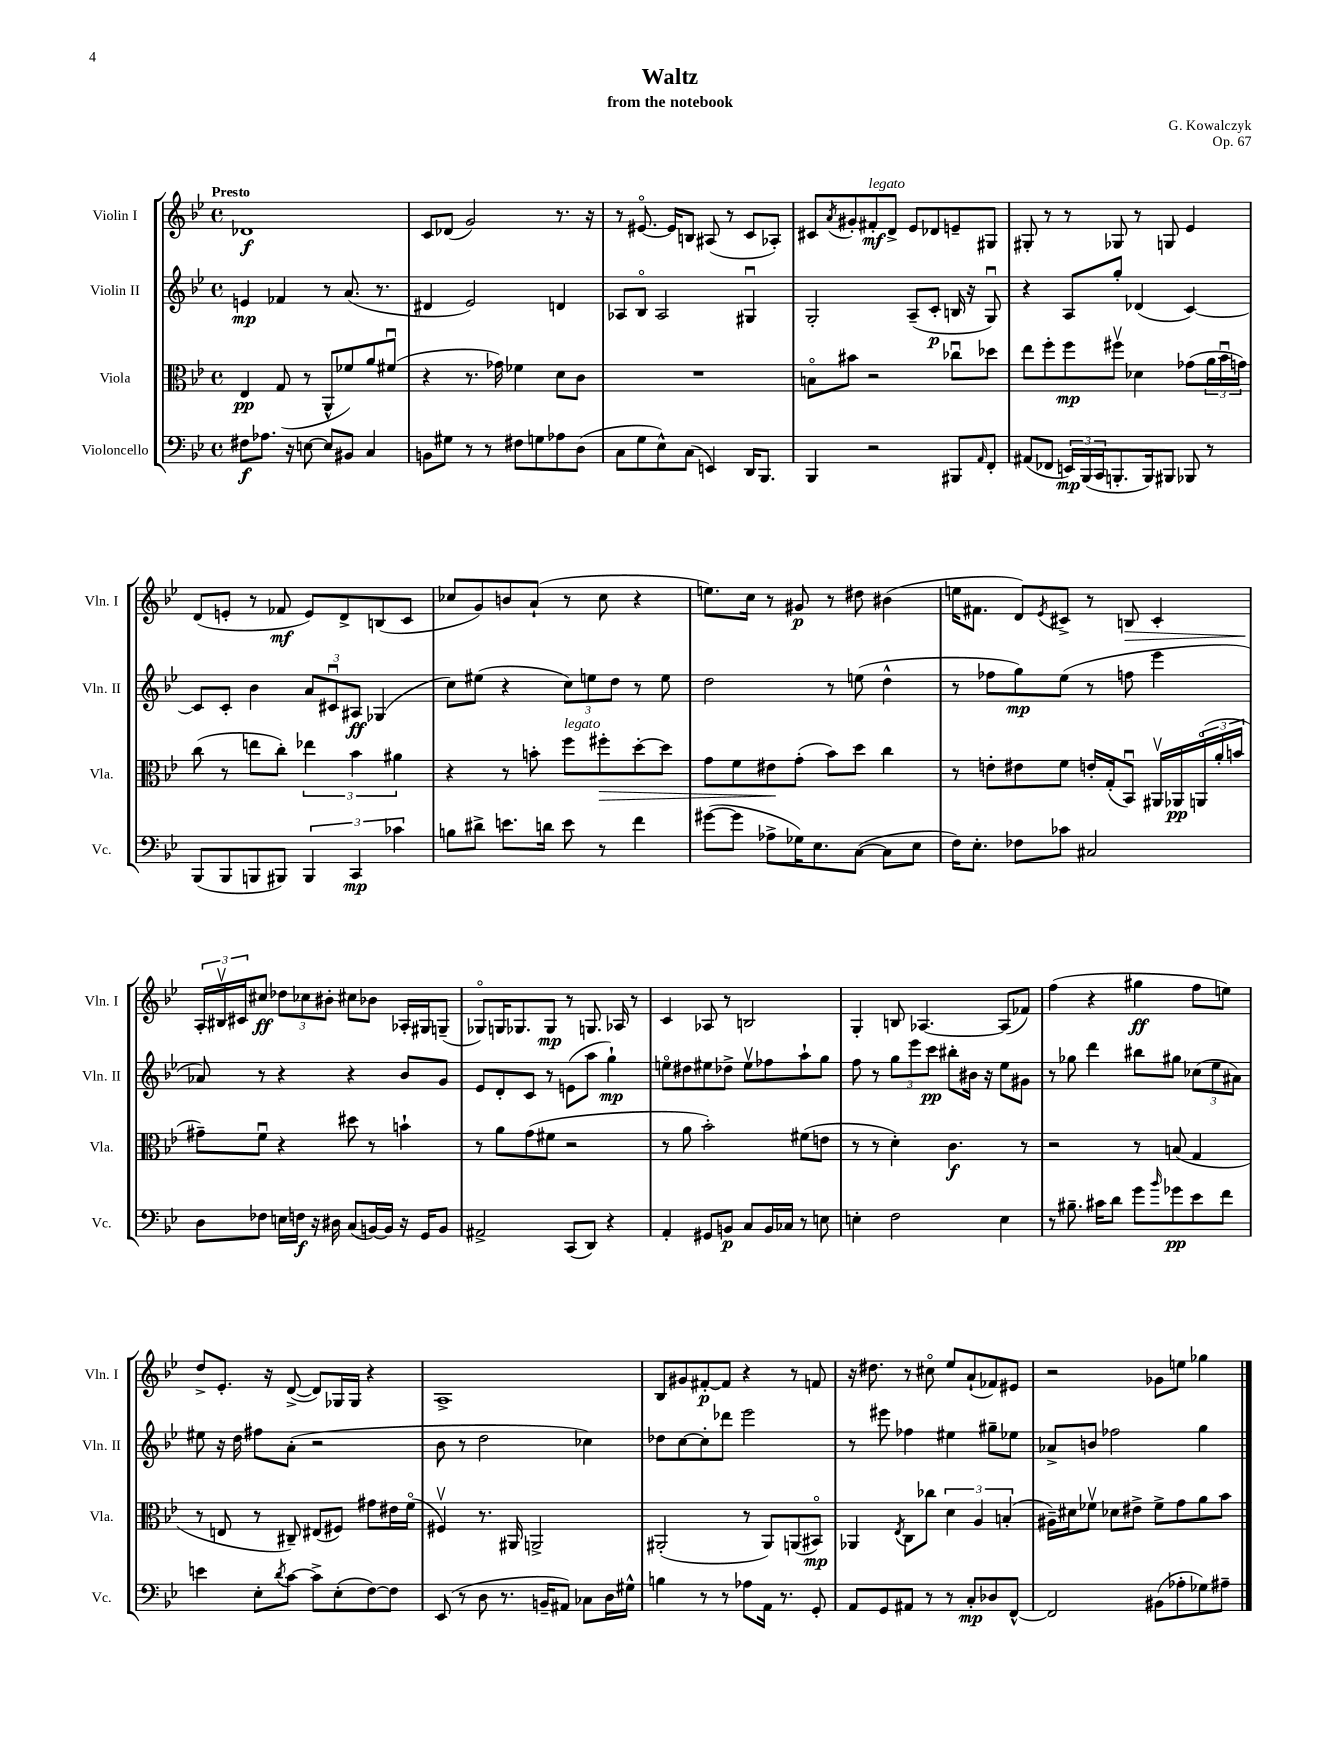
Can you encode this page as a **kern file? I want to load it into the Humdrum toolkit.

**kern	**kern	**kern	**kern
*staff4	*staff3	*staff2	*staff1
*clefF4	*clefC3	*clefG2	*clefG2
*k[b-e-]	*k[b-e-]	*k[b-e-]	*k[b-e-]
*M4/4	*M4/4	*M4/4	*M4/4
*met(c)	*met(c)	*met(c)	*met(c)
8F#	4E-	4e	1d-
8.A-	.	.	.
.	(8G	4f-	.
16r	.	.	.
[8E	8r	.	.
8E]	8AA^^	8r	.
8BB#	8f-)	(8.a	.
4C	8a	.	.
.	.	8.r	.
.	(8f#u	.	.
=	=	=	=
8BB	4r	4d#	8c
8G#	.	.	(8d-
8r	8.r	2e-)	2g)
8r	.	.	.
.	16g-)	.	.
8F#	4f-	.	.
8G	.	.	.
8A-	8d	4d	8.r
(8D	8c	.	.
.	.	.	16r
=	=	=	=
8C	1r	8A-	8r
8G	.	8B-o	[8.e#o
8E-^^)	.	2A-	.
.	.	.	16e#]
(8C	.	.	8B
4EE)	.	.	(8A#
.	.	.	8r
16DD	.	4G#u	8c
8.BBB-	.	.	.
.	.	.	8A-')
=	=	=	=
4BBB-	8Bo	2G'	8c#
.	.	.	8qa
.	8b#	.	8g#'
2r	2r	.	8f#'
.	.	.	8d^
.	.	(8A~	8e-
.	.	8c'	8d-
8BBB#	8cc-u	16B	8e~
.	.	16r	.
16qqAA	.	.	.
8FF'	8dd-	8Gu)	8G#
=	=	=	=
(8AA#	8ee-	4r	8G#'
8FF-	8ff'	.	8r
24EE)	8ff	8A	8r
(24BBB-	.	.	.
24CC	.	.	.
8.BBB'	8ff#v	8gg'	8G-
.	4d-	(4d-	8r
16BBB)	.	.	.
8BBB#	.	.	8G
8BBB-	(8g-	[4c)	4e-
8r	24a	.	.
.	24b-u	.	.
.	24g)	.	.
=	=	=	=
(8BBB-	(8cc	8c]	(8d
8BBB-	8r	8c'	8e'
8BBB	8ee	4b-	8r
8BBB#)	8cc')	.	8f-
6BBB#	6ee-	12a	8e)
.	.	12c#u	.
.	.	.	8d^
6CC	6b-	12A#	.
.	.	(4G-	(8B
6c-	6a#	.	.
.	.	.	8c
=	=	=	=
8B	4r	8cc)	8cc-
8d#^	.	(8ee#	8g)
8.e	8r	4r	8b
.	8b'	.	(8a`
16d	.	.	.
8e	8ff	12cc)	8r
.	.	12ee	.
8r	8ff#'	.	8cc-
.	.	12dd	.
4f	[8dd'	8r	4r
.	8dd]	8ee	.
=	=	=	=
([8g#	8g	2dd	8.ee)
8g#]	8f	.	.
.	.	.	16cc
8A-^	8e#	.	8r
16G-)	(8g'	.	8g#
8.E-	.	.	.
.	8b-)	8r	8r
([8C	8dd	(8ee	8dd#
8C]	4cc	4dd^^	(4b#
8E-	.	.	.
=	=	=	=
16F)	8r	8r	16ee
8.E-'	.	.	8.f#
.	8e'	8ff-	.
8F-	8e#	8gg)	8d)
.	.	.	8qe-
8c-	8f	(8ee-	8c#^
2C#	16e'	8r	8r
.	(16G'	.	.
.	8BB-u)	8ff	8B
.	16AA#v	4eee-	4c#'
.	16AA-	.	.
.	(24AAo	.	.
.	24a'	.	.
.	24b	.	.
=	=	=	=
8D	8g#~)	8a-)	24A'
.	.	.	24B#v
.	.	.	24c#
8F-	8fu	8r	8cc#
16E	4r	4r	12dd-
16F	.	.	.
.	.	.	12cc-
16r	.	.	.
.	.	.	12b#'
16D#	.	.	.
(8C	8dd#	4r	8cc#
[16BB)	8r	.	8b-
16BB]	.	.	.
16r	4b`	8b-	16A-'
16GG	.	.	16G#
8BB	.	8g	(8G~
=	=	=	=
2AA#^	8r	8e-	8G-o)
.	8a	8d'	16G
.	.	.	8.G-
.	(8g	8c	.
.	8f#	8r	8G-
(8CC	2r	(8e	8r
8DD)	.	8aa	8.G
4r	.	4gg`)	.
.	.	.	16A-
.	.	.	8r
=	=	=	=
4AA'	8r	8eeo	4c
.	8a	8dd#	.
8GG#	2b-')	8ee#	8A-
8BB	.	8dd-^	8r
8C	.	8ee#v	2B
16BB	.	8ff-	.
16C-	.	.	.
8r	(8f#	8aa`	.
8E	8e	8gg	.
=	=	=	=
4E'	8r	8ff	4G'
.	8r	8r	.
2F	4d')	12gg	8B
.	.	12eee-	.
.	.	.	[4.A-
.	.	12ccc	.
.	4.c	8bb#'	.
.	.	16b#	.
.	.	16r	.
4E	.	8ee-	(8A-]
.	8r	8g#	8f-)
=	=	=	=
8r	2r	8r	(4ff
8.B#~	.	8gg-	.
.	.	4ddd	4r
16c#	.	.	.
8d	.	.	.
8g	8r	8bb#	4gg#
16qqb-	.	.	.
8g-	(8B	8gg#	.
8e-	4G	(12cc-	8ff
.	.	12ee-	.
8f	.	.	8ee)
.	.	12a#)	.
=	=	=	=
4e	8r	8ee#	8dd^
.	8E	16r	8.e-'
.	.	16dd	.
8E-'	8r	8ff#	.
.	.	.	16r
8qd	.	.	.
[8c	8C#~)	(8a'	([8d^
8c^]	(8E#	2r	8d])
(8E-'	8F#)	.	16G-
.	.	.	16G-
[8F)	8g#	.	4r
8F]	16e#	.	.
.	(16fo	.	.
=	=	=	=
(8EE-	4F#v)	8b-	1A^
8r	.	8r	.
8D	8.r	2dd	.
8.r	.	.	.
.	16AA#	.	.
.	2AA^	.	.
16BB~	.	.	.
8AA#)	.	.	.
8C-	.	4cc-)	.
16D	.	.	.
16G#^^	.	.	.
=	=	=	=
4B	(2AA#'	8dd-	8B-
.	.	[8cc	8g#
8r	.	8cc']	[8f#'
8r	.	8ddd-	8f#]
8A-	8r	2eee-	4r
16AA	8AA#)	.	.
8.r	.	.	.
.	(8AA	.	8r
8GG'	8BB#o)	.	8f
=	=	=	=
8AA	4AA-	8r	16r
.	.	.	8.dd#
8GG	.	8eee#	.
.	8qE-	.	.
8AA#	8C	4ff-	8r
8r	8cc-	.	8cc#o
8r	6d	4ee#	8ee-
8C'	.	.	(8a`
.	6A	.	.
8D-	.	8gg#~	8f-)
.	(6B'	.	.
[8FF^^	.	8ee-	8e#
=	=	=	=
2FF]	16A#~)	8a-^	2r
.	16d#	.	.
.	8f-v	8b	.
.	8d-	2ff-	.
.	8e#^	.	.
(8BB#	8f-^	.	8g-
8A-'	8g	.	8ee
8G-)	8a	4gg	4gg-
8A#~	8b-	.	.
==	==	==	==
*-	*-	*-	*-
